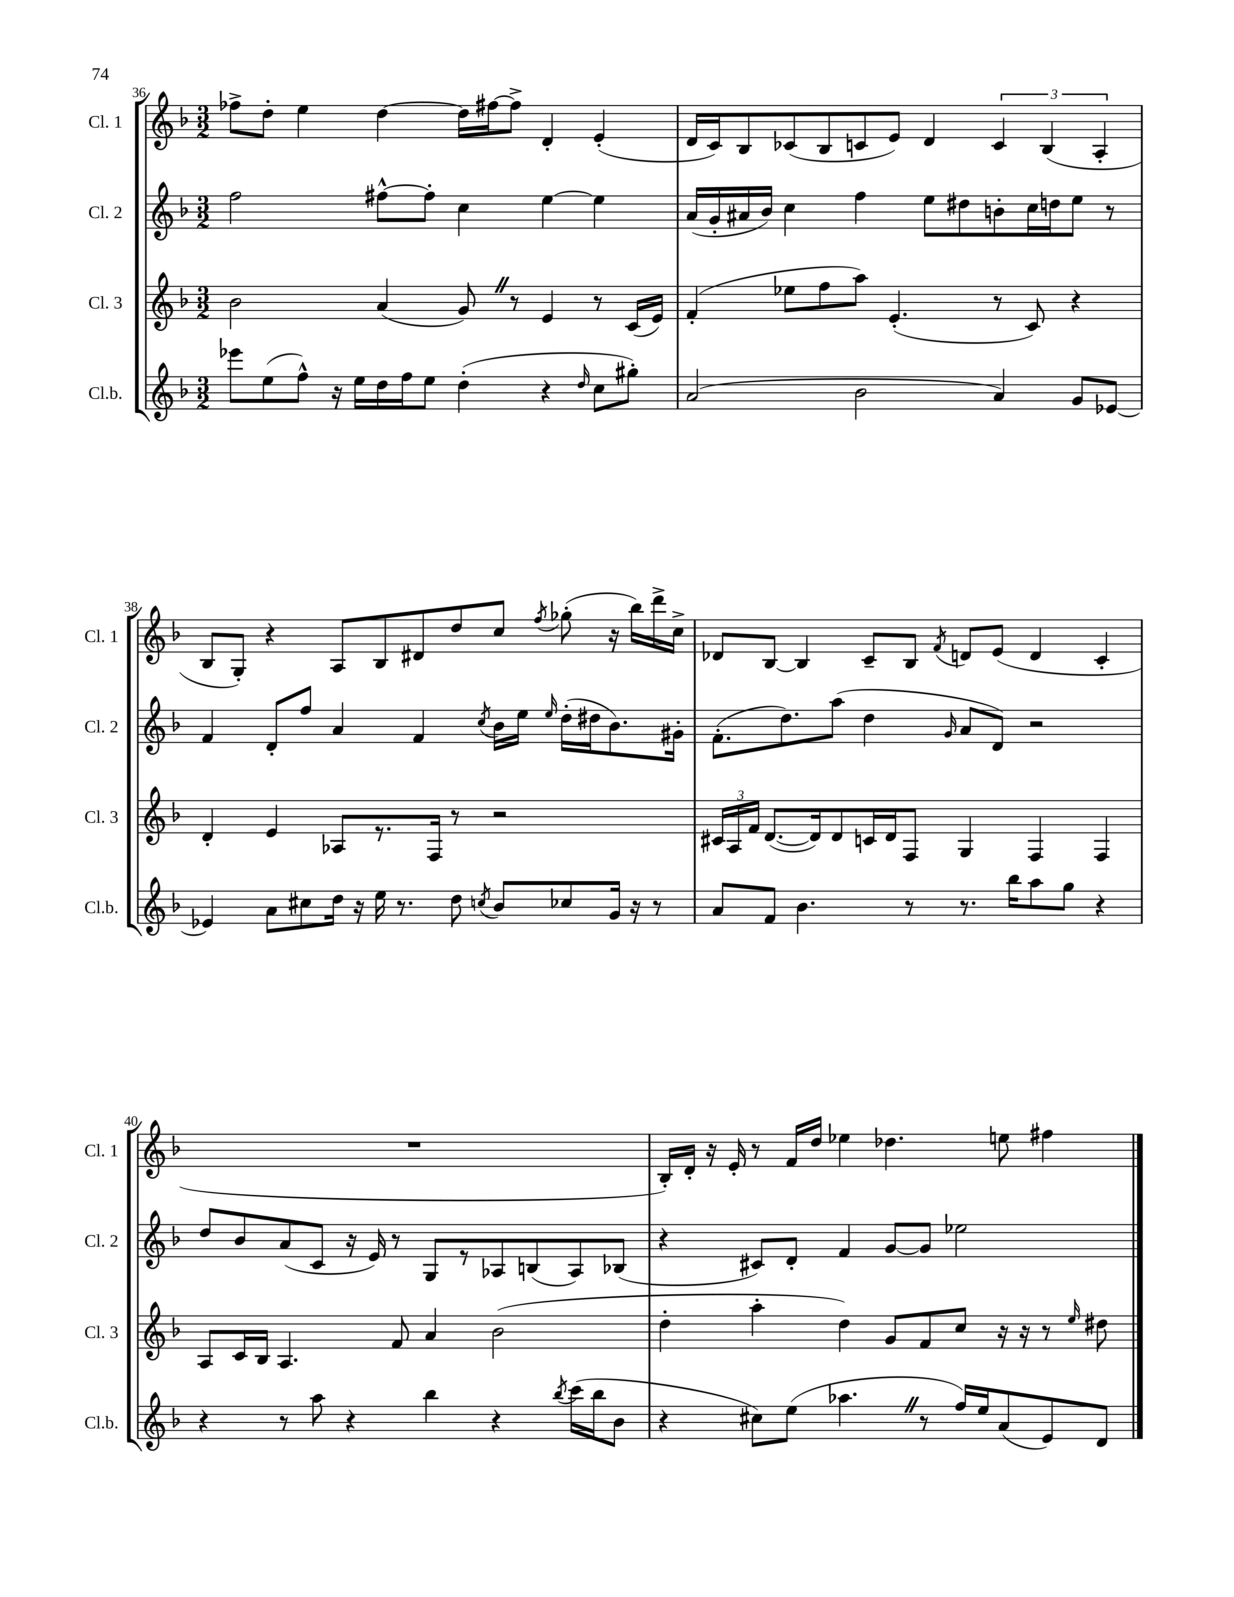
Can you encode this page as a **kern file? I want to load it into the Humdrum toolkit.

**kern	**kern	**kern	**kern
*staff4	*staff3	*staff2	*staff1
*clefG2	*clefG2	*clefG2	*clefG2
*k[b-]	*k[b-]	*k[b-]	*k[b-]
*M3/2	*M3/2	*M3/2	*M3/2
8eee-	2b-	2ff	8ff-^
(8ee	.	.	8dd'
8ff^^)	.	.	4ee
16r	.	.	.
16ee	.	.	.
16dd	(4a	[8ff#^^	[4dd
16ff	.	.	.
8ee	.	8ff#']	.
(4dd'	8g)	4cc	16dd]
.	.	.	[16ff#
.	8r	.	8ff#^]
4r	4e	[4ee	4d'
16qqdd	.	.	.
8cc	8r	4ee]	(4e'
8gg#')	(16c	.	.
.	16e)	.	.
=	=	=	=
(2a	(4f'	(16a	16d
.	.	16g'	16c)
.	.	16a#	8B-
.	.	16b-)	.
.	8ee-	4cc	(8c-
.	8ff	.	8B-
2b-	8aa)	4ff	8c
.	(4.e'	.	8e)
.	.	8ee	4d
.	.	8dd#	.
4a)	8r	8b'	6c
.	8c)	16cc	.
.	.	.	(6B-
.	.	16dd	.
8g	4r	8ee	.
.	.	.	6A'
[8e-	.	8r	.
=	=	=	=
4e-]	4d'	4f	8B-
.	.	.	8G')
8a	4e	8d'	4r
8cc#	.	8ff	.
16dd	8A-	4a	8A
16r	.	.	.
16ee	8.r	.	8B-
8.r	.	.	.
.	.	4f	8d#
.	16F	.	.
8dd	8r	.	8dd
8qcc	.	8qcc	.
8b-	2r	16b-	8cc
.	.	16ee	.
.	.	16qqee	8qff
8cc-	.	(16dd'	(8gg-'
.	.	16dd#	.
16g	.	8.b-)	16r
16r	.	.	16bb-)
8r	.	.	16ddd^
.	.	16g#'	16cc^
=	=	=	=
8a	24c#	(8.f'	8d-
.	24A	.	.
.	24f	.	.
8f	([8.d	.	[8B-
.	.	8.dd)	.
4.b-	.	.	4B-]
.	16d])	.	.
.	8d	(8aa	.
.	16c	4dd	8c~
.	16d	.	.
8r	8F	.	8B-
.	.	16qqg	8qf
8.r	4G	8a	8d
.	.	8d)	(8e
16bb-	.	.	.
8aa	4F	2r	4d
8gg	.	.	.
4r	4F	.	4c'
=	=	=	=
4r	8A	8dd	1.r
.	16c	8b-	.
.	16B-	.	.
8r	4.A	(8a	.
8aa	.	8c	.
4r	.	16r	.
.	.	16e)	.
.	8f	8r	.
4bb-	4a	8G	.
.	.	8r	.
4r	(2b-	8A-	.
.	.	(8B	.
8qbb-	.	.	.
(16ccc	.	8A-)	.
16bb-	.	.	.
8b-	.	(8B-	.
=	=	=	=
4r	4dd'	4r	16B-')
.	.	.	16d'
.	.	.	16r
.	.	.	16e'
8cc#)	4aa'	8c#)	8r
(8ee	.	8d'	16f
.	.	.	16dd
4.aa-	4dd)	4f	4ee-
.	8g	[8g	4.dd-
8r	8f	8g]	.
16ff)	8cc	2ee-	.
16ee	.	.	.
(8a	16r	.	8ee
.	16r	.	.
8e)	8r	.	4ff#
.	16qqee	.	.
8d	8dd#	.	.
==	==	==	==
*-	*-	*-	*-
